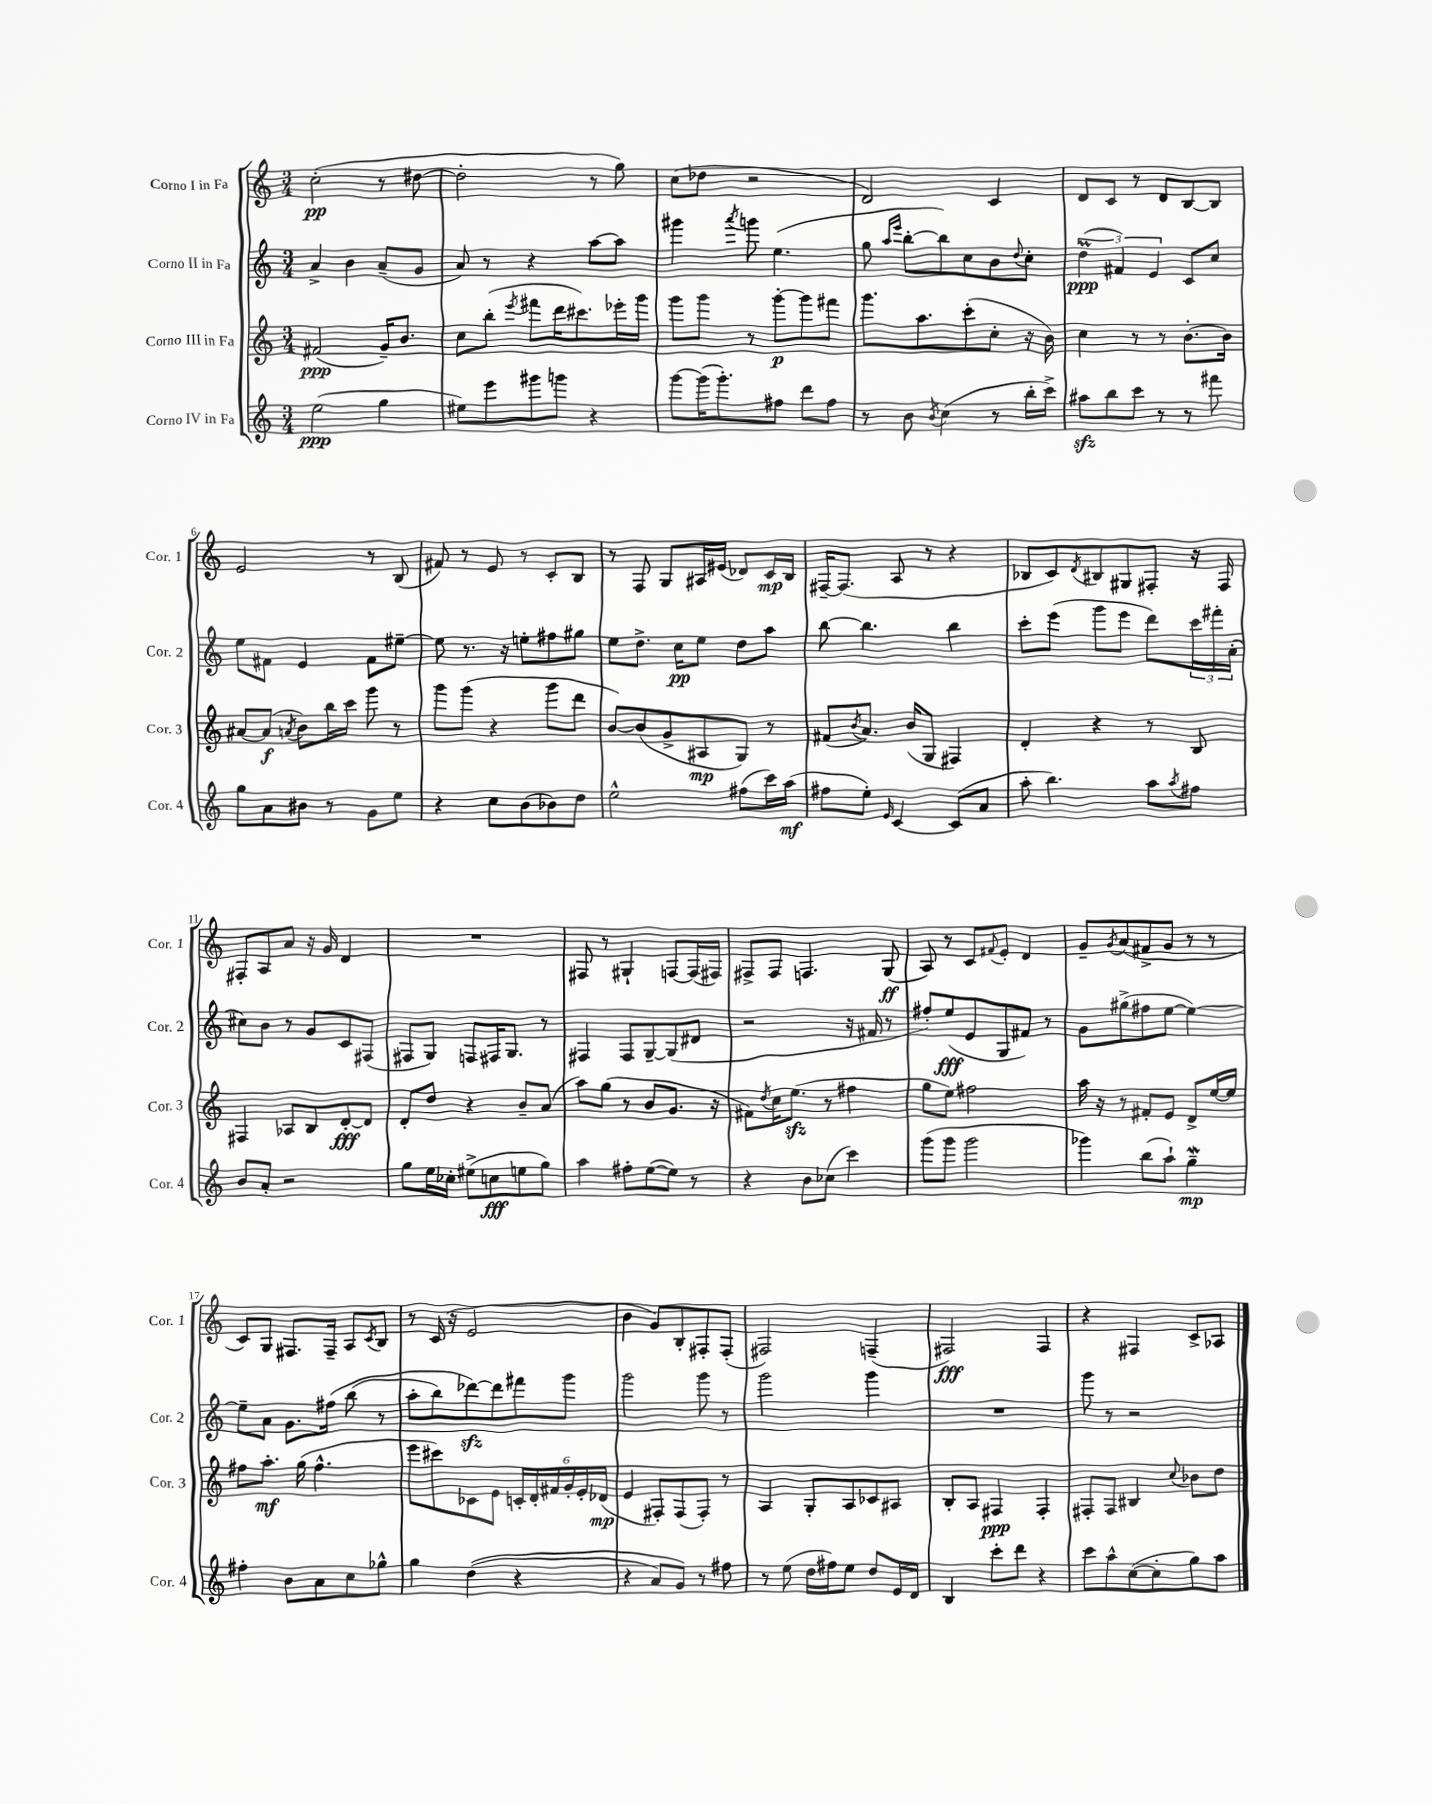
<<
\new StaffGroup <<
\new Staff = "s0" \with { instrumentName = "Corno I in Fa" shortInstrumentName = "Cor. 1" } {
    \clef treble \key c \major \numericTimeSignature \time 3/4
    c''2-.\pp( r8 dis''8~ |
    dis''2-. r8 g''8) |
    c''8( des''8 r2 |
    d'2) c'4 |
    d'8 c'8 r8 d'8 b8~ b8 |
    e'2 r8 b8( |
    fis'8) r8 e'8 r8 c'8-. b8 |
    r8 f8 g8 ais16 eis'16( des'8) c'16\mp b16 |
    fis16~-- fis8.( a8 r8 r4 |
    bes8 c'8) \acciaccatura { d'8 } bis8 gis8 fis8-. r16 fis16 |
    fis8-. a8 a'8 r16 g'16 d'4 |
    R2. |
    fis8 r8 gis4-! f8~ f16( fis16) |
    fis8-> fis8 f4. g8\ff( |
    a8) r8 c'8 \appoggiatura { fis'8 } e'8-. d'4 |
    g'8-- \acciaccatura { g'8 } a'8( fis'8-> g'8 r8 r8 |
    c'8) g8 fis8. fis16-- a8 \acciaccatura { c'8 } b8 |
    r8 c'16( r16 e'2 |
    b'4 g'8) b8-. fis8-. fis8-.( |
    fis2) f4--( |
    fis2\fff) fis4 |
    r4 fis4 c'8-> aes8 \bar "|." |
}
\new Staff = "s1" \with { instrumentName = "Corno II in Fa" shortInstrumentName = "Cor. 2" } {
    \clef treble \key c \major \numericTimeSignature \time 3/4
    a'4-> b'4 a'8--( g'8 |
    a'8) r8 r4 a''8~ a''8 |
    gis'''4 \acciaccatura { a'''8 } g'''8 e''4.( |
    g''8 \grace { a''16 e'''16 } b''8~-. b''8) c''8 b'8 \appoggiatura { d''8 } c''8-. |
    \tuplet 3/2 { d''4\prall\ppp( fis'4) e'4 } c'8 c''8 |
    e''8 fis'8 e'4 fis'8 eis''8~-- |
    eis''8 r8. r16 e''8-. fis''8 gis''8 |
    e''8 d''8.-> c''16\pp e''8 d''8 a''8 |
    b''8~ b''4. b''4 |
    c'''8-. e'''8( g'''8 e'''8 d'''8) \tuplet 3/2 { c'''16 fis'''16-. a'16-.( } |
    cis''8) b'8 r8 g'8 c'8 fis8( |
    fis8 g8) f8 fis16 g8. r8 |
    fis4 fis8 g8~-- g8( dis'8 |
    r2 r16 fis'16 r8 |
    fis''8-.) e''8\fff( e'8 g8 fis'8) r8 |
    g'8 gis''8->( fis''8 e''8~ e''4~) |
    e''8-- a'8 g'8. fis''16\( b''8( r8 |
    a''8-. b''8) des'''8~\sfz\) des'''8 fis'''8 g'''8 |
    g'''2 g'''8 r8 |
    g'''2 g'''4 |
    R2. |
    g'''8 r8 r2 \bar "|." |
}
\new Staff = "s2" \with { instrumentName = "Corno III in Fa" shortInstrumentName = "Cor. 3" } {
    \clef treble \key c \major \numericTimeSignature \time 3/4
    fis'2\ppp( g'16--) b'8. |
    c''8 b''8-.( \acciaccatura { e'''8 } fis'''8 d'''16 cis'''8.) ees'''16-. g'''16 |
    g'''8 g'''8 r8 g'''8~-.\p g'''8 fis'''8 |
    g'''8. a''8. c'''8-.( c''8-. r16 b'16) |
    c''4 r8 r8 b'8.~-. b'16 |
    ais'8~ ais'8\f( \acciaccatura { a'8 } b'8) b''16 c'''16 g'''8 r8 |
    g'''8 g'''8( r4 g'''8 d'''8 |
    b'8~) b'8( g'8-> ais8\mp g8) r8 |
    fis'8( \acciaccatura { b'8 } a'8.) b'16( g8 fis4) |
    d'4-. r4 r8 b8 |
    fis4 aes8 b8 d'8~-.\fff d'8 |
    d'8-. d''8 r4 b'8-- a'8( |
    a''8) g''8( r8 b'8 g'8. r16 |
    fis'8) \acciaccatura { d''8 } c''16 e''8.\sfz( r8 fis''4 |
    g''8 e''8) fis''2 |
    a''16 r16 r8 fis'8-. e'8 d'8-> e''16~ e''16 |
    fis''8 a''8.-.\mf g''16( fis''4.-^ |
    e'''8 cis'''8) ces'8 e'8 \tuplet 6/4 { c'16-. d'16-. fis'16 g'16-. e'16-. des'16\mp( } |
    e'4 fis8-.) fis8( fis8-.) r8 |
    a4 g8-. a8 ces'8 ais8 |
    b8-. a8 fis4\ppp fis4-. |
    fis8-. fis8 bis4 \appoggiatura { c''8 } bes'8 d''8 \bar "|." |
}
\new Staff = "s3" \with { instrumentName = "Corno IV in Fa" shortInstrumentName = "Cor. 4" } {
    \clef treble \key c \major \numericTimeSignature \time 3/4
    e''2\ppp( g''4 |
    eis''8) e'''8 gis'''8 g'''8 r4 |
    g'''8~ g'''16( g'''8.-.) fis''8 d'''8 fis''8 |
    r8 b'8 \acciaccatura { b'8 } c''4( r8 b''16-. c'''16->) |
    ais''8\sfz b''8 c'''8 r8 r8 fis'''8 |
    g''8 a'8 bis'8 r8 g'8 e''8 |
    r4 c''8 b'8( bes'8) d''8 |
    e''2-^ fis''8( c'''16) a''16\mf( |
    fis''8 e''8-.) \grace { e'16 } c'4~ c'8( a'8 |
    a''8-. b''4.) a''8 \acciaccatura { a''8 } fis''8 |
    b'8 a'8-. r2 |
    g''8 e''16 ces''16-. eis''8->( c''8\fff e''8 g''8) |
    a''4 fis''8-. e''8~( e''8) r8 |
    r4 b'8 ces''8( c'''4) |
    g'''8( g'''8 g'''2 |
    ges'''4) b''8( a''8-!) g''4--\mordent\mp |
    fis''4-. b'8 a'8 c''8 ges''8-^ |
    g''4 d''4(\( r4 |
    r4 a'8) g'8\) r8 fis''8 |
    r8 e''8( d''16 fis''16) e''8 d''8 e'16 d'16 |
    b4 c'''8-. d'''8 r4 |
    c'''8 a''8-^ c''8~( c''8-. g''8) a''8 \bar "|." |
}
>>
>>
